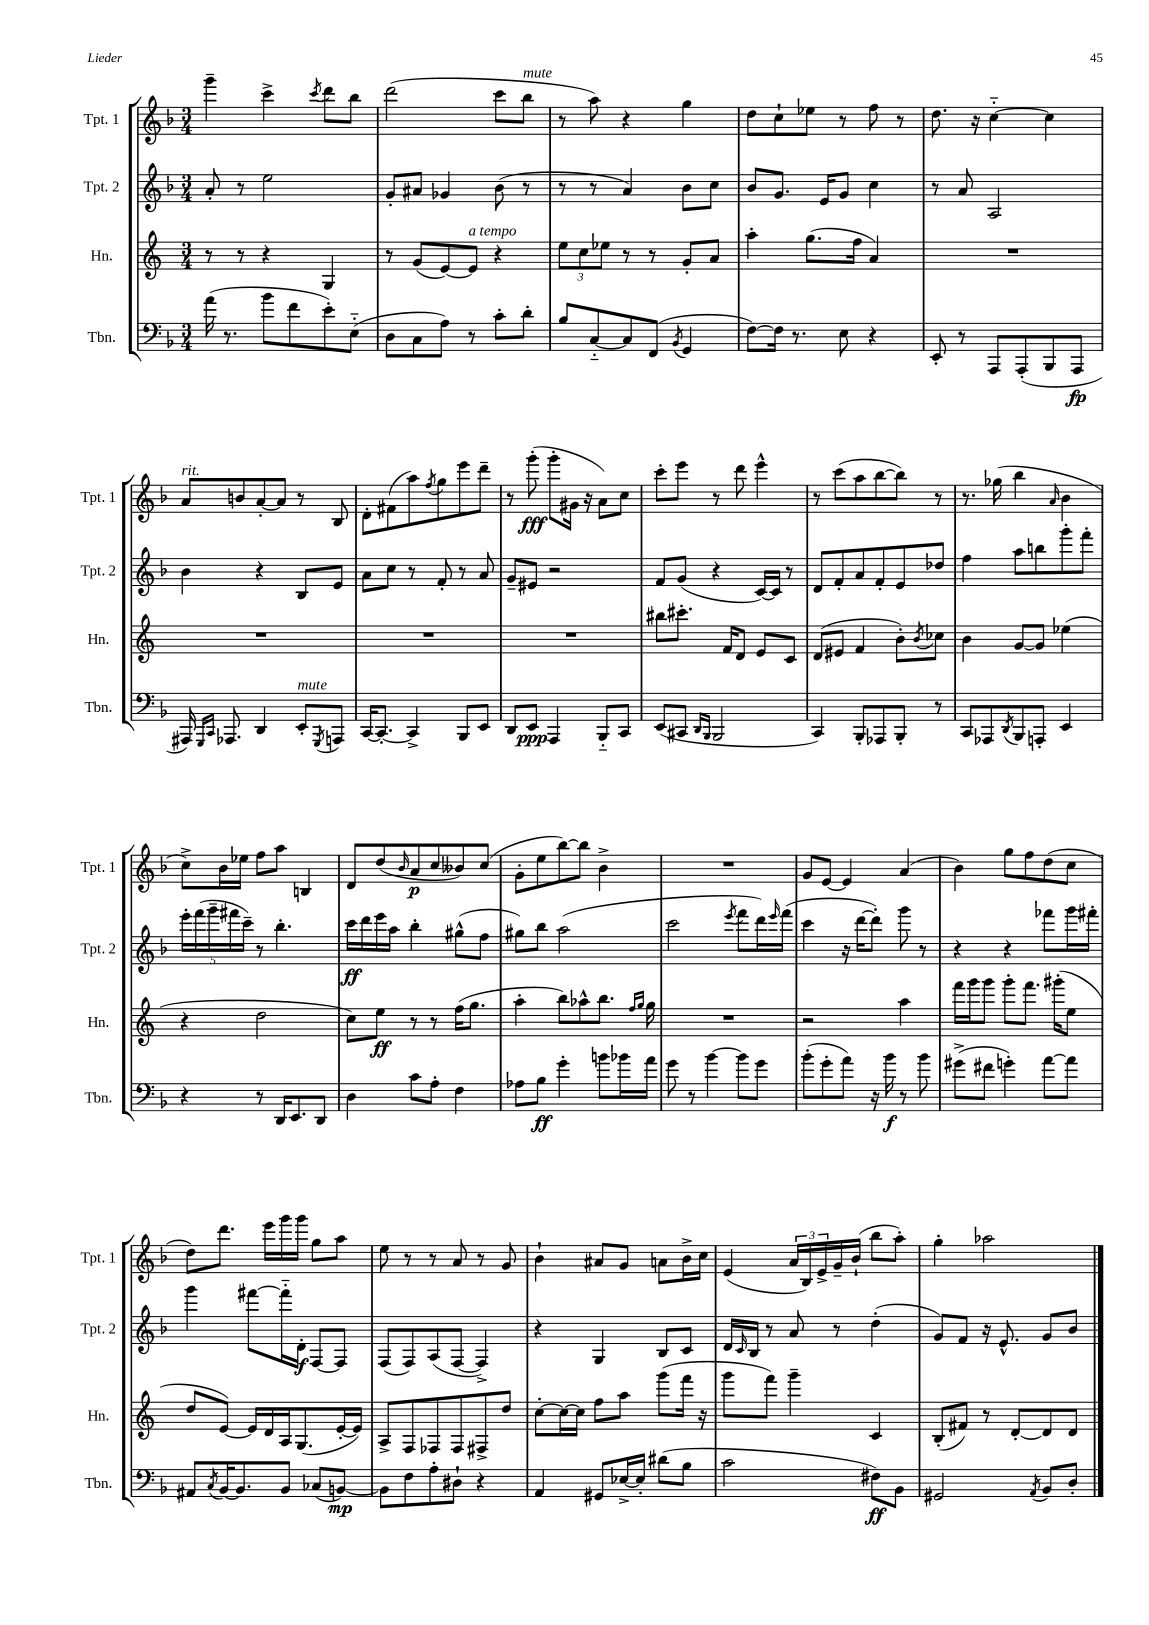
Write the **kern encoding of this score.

**kern	**dynam	**kern	**dynam	**kern	**dynam	**kern	**dynam
*part4	*part4	*part3	*part3	*part2	*part2	*part1	*part1
*staff4	*staff4	*staff3	*staff3	*staff2	*staff2	*staff1	*staff1
*I"Tbn.	*	*I"Hn.	*	*I"Tpt. 2	*	*I"Tpt. 1	*
*I'Tbn.	*	*I'Hn.	*	*I'Tpt. 2	*	*I'Tpt. 1	*
*clefF4	*	*clefG2	*	*clefG2	*	*clefG2	*
*k[b-]	*	*k[]	*	*k[b-]	*	*k[b-]	*
*M3/4	*	*M3/4	*	*M3/4	*	*M3/4	*
=78	=78	=78	=78	=78	=78	=78	=78
(16a\	.	8r	.	8a'/	.	4ggg~\	.
8.r	.	.	.	.	.	.	.
.	.	8r	.	8r	.	.	.
8b-\L	.	4r	.	2ee\	.	4ccc^\	.
8f\	.	.	.	.	.	.	.
.	.	.	.	.	.	8qccc/	.
8e'\)	.	4G/	.	.	.	8ddd\L	.
(8E\J	.	.	.	.	.	8bb-\J	.
=79	=79	=79	=79	=79	=79	=79	=79
8D\L	.	8r	.	8g'/L	.	(2ddd\	.
8C\	.	(8g/L	.	8a#X/J	.	.	.
8A\J)	.	[8e/)	.	4g-X/	.	.	.
!	!	!LO:TX:a:i:t=a tempo	!	!	!	!	!
8r	.	8e/J]	.	.	.	.	.
8c'\L	.	4r	.	(8b-\	.	8ccc\L	.
!	!	!	!	!	!	!LO:TX:a:i:t=mute	!
8d'\J	.	.	.	8r	.	8bb-\J	.
=80	=80	=80	=80	=80	=80	=80	=80
8B-/L	.	12ee\L	.	8r	.	8r	.
.	.	12cc\	.	.	.	.	.
[8C/	.	.	.	8r	.	8aa\)	.
.	.	12ee-X\J	.	.	.	.	.
8C/]	.	8r	.	4a/)	.	4r	.
(8FF/J	.	8r	.	.	.	.	.
8qBB-/	.	.	.	.	.	.	.
4GG/	.	8g'/L	.	8b-\L	.	4gg\	.
.	.	8a/J	.	8cc\J	.	.	.
=81	=81	=81	=81	=81	=81	=81	=81
[8F\L)	.	4aa'\	.	8b-/L	.	8dd\L	.
16F\Jk]	.	.	.	8.g/J	.	8cc`\	.
8.r	.	.	.	.	.	.	.
.	.	(8.gg\L	.	.	.	8ee-X\J	.
.	.	.	.	16e/KL	.	.	.
8E\	.	.	.	8g/J	.	8r	.
.	.	16ff\Jk	.	.	.	.	.
4r	.	4a/)	.	4cc\	.	8ff\	.
.	.	.	.	.	.	8r	.
=82	=82	=82	=82	=82	=82	=82	=82
8EE'/	.	2.r	.	8r	.	8.dd\	.
8r	.	.	.	8a/	.	.	.
.	.	.	.	.	.	16r	.
8AAA/L	.	.	.	2A/	.	[4cc\	.
(8AAA'/	.	.	.	.	.	.	.
8BBB-/	.	.	.	.	.	4cc\]	.
8AAA/J	fp	.	.	.	.	.	.
!!LO:LB:g=z
=83	=83	=83	=83	=83	=83	=83	=83
!	!	!	!	!	!	!LO:TX:a:i:t=rit.	!
16AAA#X/)	.	2.r	.	4b-\	.	8a/L	.
16qqGGG/LL	.	.	.	.	.	.	.
16qqCC/JJ	.	.	.	.	.	.	.
8.AAA-X/	.	.	.	.	.	.	.
.	.	.	.	.	.	8bn/	.
4DD/	.	.	.	4r	.	[8a'/	.
.	.	.	.	.	.	8a/J]	.
!LO:TX:a:i:t=mute	!	!	!	!	!	!	!
8EE'/L	.	.	.	8B-/L	.	8r	.
8qGGG/	.	.	.	.	.	.	.
8AAAn/J	.	.	.	8e/J	.	8B-/	.
=84	=84	=84	=84	=84	=84	=84	=84
[16CC/KL	.	2.r	.	8a\L	.	8d'\L	.
8.CC'/J_	.	.	.	.	.	.	.
.	.	.	.	8cc\J	.	(8f#X\	.
4CC^/]	.	.	.	8r	.	8aa\)	.
.	.	.	.	.	.	8qff/	.
.	.	.	.	8f'/	.	8gg\	.
8BBB-/L	.	.	.	8r	.	8eee\	.
8EE/J	.	.	.	8a/	.	8ddd~\J	.
=85	=85	=85	=85	=85	=85	=85	=85
8DD/L	.	2.r	.	8g~/L	.	8r	.
8EE/J	ppp	.	.	8e#X/J	.	(8ggg'\	fff
4AAA/	.	.	.	2r	.	8ggg'\L	.
.	.	.	.	.	.	16g#X\Jk	.
.	.	.	.	.	.	16r	.
8BBB-/L	.	.	.	.	.	8a\L)	.
8CC/J	.	.	.	.	.	8cc\J	.
=86	=86	=86	=86	=86	=86	=86	=86
(8EE/L	.	8bb#X\L	.	8f/L	.	8ccc'\L	.
8CC#X/J	.	8.ccc#X'\J	.	(8g/J	.	8eee\J	.
16qqDD/LL	.	.	.	.	.	.	.
16qqBBB-/JJ	.	.	.	.	.	.	.
2BBB-/	.	.	.	4r	.	8r	.
.	.	16f/KL	.	.	.	.	.
.	.	8d/J	.	.	.	8ddd\	.
.	.	8e/L	.	[16c/LL)	.	4eee^^\	.
.	.	.	.	16c/JJ]	.	.	.
.	.	8c/J	.	8r	.	.	.
=87	=87	=87	=87	=87	=87	=87	=87
4CC/)	.	(8d/L	.	8d/L	.	8r	.
.	.	8e#X/J	.	8f'/	.	(8ccc\L	.
8BBB-'/L	.	4f/	.	8a/	.	8aa\	.
8AAA-X/	.	.	.	8f'/	.	[8bb-\	.
8BBB-'/J	.	8b'\L)	.	8e/	.	8bb-\J])	.
.	.	8qb/	.	.	.	.	.
8r	.	8cc-X\J	.	8dd-X/J	.	8r	.
=88	=88	=88	=88	=88	=88	=88	=88
8CC/L	.	4b\	.	4ff\	.	8.r	.
8AAA-X/	.	.	.	.	.	.	.
.	.	.	.	.	.	(16gg-X\	.
8qDD/	.	.	.	.	.	.	.
8BBB-/	.	[8g/L	.	8aa\L	.	4bb-\	.
8AAAn'/J	.	8g/J]	.	8bbn\	.	.	.
.	.	.	.	.	.	16qqa/	.
4EE/	.	(4ee-X\	.	8ggg'\	.	4b-\	.
.	.	.	.	8fff'\J	.	.	.
!!LO:LB:g=z
=89	=89	=89	=89	=89	=89	=89	=89
4r	.	4r	.	20eee'\LL	.	8cc^\L)	.
.	.	.	.	(20fff\	.	.	.
.	.	.	.	20ggg~\	.	.	.
.	.	.	.	.	.	16b-\L	.
.	.	.	.	20fff#X\	.	.	.
.	.	.	.	.	.	16ee-X\JJ	.
.	.	.	.	20ccc~\JJ)	.	.	.
8r	.	2dd\	.	8r	.	8ff\L	.
16DD/KL	.	.	.	4.bb-'\	.	8aa\J	.
8.EE/	.	.	.	.	.	.	.
.	.	.	.	.	.	4Bn/	.
8DD/J	.	.	.	.	.	.	.
=90	=90	=90	=90	=90	=90	=90	=90
4D\	.	8cc\L)	.	16ccc\LL	ff	8d/L	.
.	.	.	.	16ddd\	.	.	.
.	.	8ee\J	ff	16eee\	.	(8dd/	.
.	.	.	.	16aa\JJ	.	.	.
.	.	.	.	.	.	16qqb-/	.
8c\L	.	8r	.	4bb-'\	.	8a/	p
8A'\J	.	8r	.	.	.	8cc/	.
4F\	.	(16ff\KL	.	(8gg#X^^\L	.	8b--X/)	.
.	.	8.gg\J	.	.	.	.	.
.	.	.	.	8ff\J	.	(8cc/J	.
=91	=91	=91	=91	=91	=91	=91	=91
8A-X\L	.	4aa'\	.	8gg#X\L)	.	8g'\L	.
8B-\J	ff	.	.	8bb-\J	.	8ee\	.
4g'\	.	8bb\L)	.	(2aa\	.	[8bb-\)	.
.	.	8aa-X^^\	.	.	.	8bb-\J]	.
8bn\L	.	8.bb\J	.	.	.	4b-^\	.
16b-X\L	.	.	.	.	.	.	.
.	.	16qqff/LL	.	.	.	.	.
.	.	16qqgg/JJ	.	.	.	.	.
16a\JJ	.	16gg\	.	.	.	.	.
=92	=92	=92	=92	=92	=92	=92	=92
8g\	.	2.r	.	2ccc\	.	2.r	.
8r	.	.	.	.	.	.	.
[4b-\	.	.	.	.	.	.	.
.	.	.	.	8qeee/	.	.	.
8b-\L]	.	.	.	8fff\L	.	.	.
8g\J	.	.	.	16ddd\L)	.	.	.
.	.	.	.	16qqeee/	.	.	.
.	.	.	.	(16fff\JJ	.	.	.
=93	=93	=93	=93	=93	=93	=93	=93
(8b-'\L	.	2r	.	4ccc\	.	8g/L	.
8g'\	.	.	.	.	.	[8e/J	.
8a\J)	.	.	.	16r	.	4e/]	.
.	.	.	.	[16ddd\KL	.	.	.
16r	.	.	.	8ddd'\J])	.	.	.
16b-\	f	.	.	.	.	.	.
8r	.	4aa\	.	8ggg\	.	(4a/	.
8b-\	.	.	.	8r	.	.	.
=94	=94	=94	=94	=94	=94	=94	=94
(8g#X^\L	.	16fff\LL	.	4r	.	4b-\)	.
.	.	16ggg\J	.	.	.	.	.
8f#X\J	.	8ggg\J	.	.	.	.	.
4gn'\)	.	8ggg'\L	.	4r	.	8gg\L	.
.	.	8.fff\J	.	.	.	8ff\	.
[8a\L	.	.	.	8fff-X\L	.	(8dd\	.
.	.	(16ggg#X'\KL	.	.	.	.	.
8a\J]	.	8ee\J	.	16ggg\L	.	8cc\J	.
.	.	.	.	16fff#X'\JJ	.	.	.
!!LO:LB:g=z
=95	=95	=95	=95	=95	=95	=95	=95
8AA#X/L	.	8dd/L	.	4ggg\	.	8dd\L)	.
8qC/	.	.	.	.	.	.	.
[16BB-/K	.	[8e/J)	.	.	.	8.ddd\J	.
8.BB-/]	.	.	.	.	.	.	.
.	.	16e/LL]	.	[8fff#X\L	.	.	.
.	.	16d/	.	.	.	16eee\LL	.
8BB-/J	.	16A/J	.	16fff#\L]	.	16ggg\	.
.	.	(8.G/	.	16d'\JJ	f	16ggg\JJ	.
(8C-X/L	.	.	.	[8F/L	.	8gg\L	.
[8BBn/J)	mp	[16e'/L	.	8F/J]	.	8aa\J	.
.	.	16e/JJ])	.	.	.	.	.
=96	=96	=96	=96	=96	=96	=96	=96
8BB\L]	.	8A^/L	.	(8F/L	.	8ee\	.
8F\	.	8F/	.	8F/)	.	8r	.
8A'\	.	8F-X/	.	(8A/	.	8r	.
8D#X`\J	.	8F-/	.	[8F/J	.	8a/	.
4r	.	8F#X^/	.	4F^/])	.	8r	.
.	.	8dd/J	.	.	.	8g/	.
=97	=97	=97	=97	=97	=97	=97	=97
4AA/	.	[8cc'\L	.	4r	.	4b-`\	.
.	.	16cc\L_	.	.	.	.	.
.	.	16cc\JJ]	.	.	.	.	.
8GG#X/L	.	8ff\L	.	4G/	.	8a#X/L	.
[16E-X^/L	.	8aa\J	.	.	.	8g/J	.
16E-'/JJ]	.	.	.	.	.	.	.
(8d#X\L	.	(8ggg\L	.	8B-/L	.	8an\L	.
8B-\J	.	16fff\Jk	.	8c/J	.	16b-^\L	.
.	.	16r	.	.	.	16cc\JJ	.
=98	=98	=98	=98	=98	=98	=98	=98
2c\	.	8ggg\L	.	16d/LL	.	(4e/	.
.	.	.	.	16qqc/	.	.	.
.	.	.	.	16B-/JJ	.	.	.
.	.	8fff\J)	.	8r	.	.	.
.	.	4ggg~\	.	8a/	.	24a/LL	.
.	.	.	.	.	.	24B-/)	.
.	.	.	.	.	.	24e^/	.
.	.	.	.	8r	.	16g~/	.
.	.	.	.	.	.	(16b-`/JJ	.
8F#X\L)	ff	4c/	.	(4dd'\	.	8bb-\L	.
8BB-\J	.	.	.	.	.	8aa'\J)	.
=99	=99	=99	=99	=99	=99	=99	=99
2GG#X/	.	(8B'/L	.	8g/L)	.	4gg'\	.
.	.	8f#X/J)	.	8f/J	.	.	.
.	.	8r	.	16r	.	2aa-X\	.
.	.	.	.	8.e^^/	.	.	.
.	.	[8d'/L	.	.	.	.	.
8qAA/	.	.	.	.	.	.	.
8BB-/L	.	8d/]	.	8g/L	.	.	.
8D'/J	.	8d/J	.	8b-/J	.	.	.
==	==	==	==	==	==	==	==
*-	*-	*-	*-	*-	*-	*-	*-
